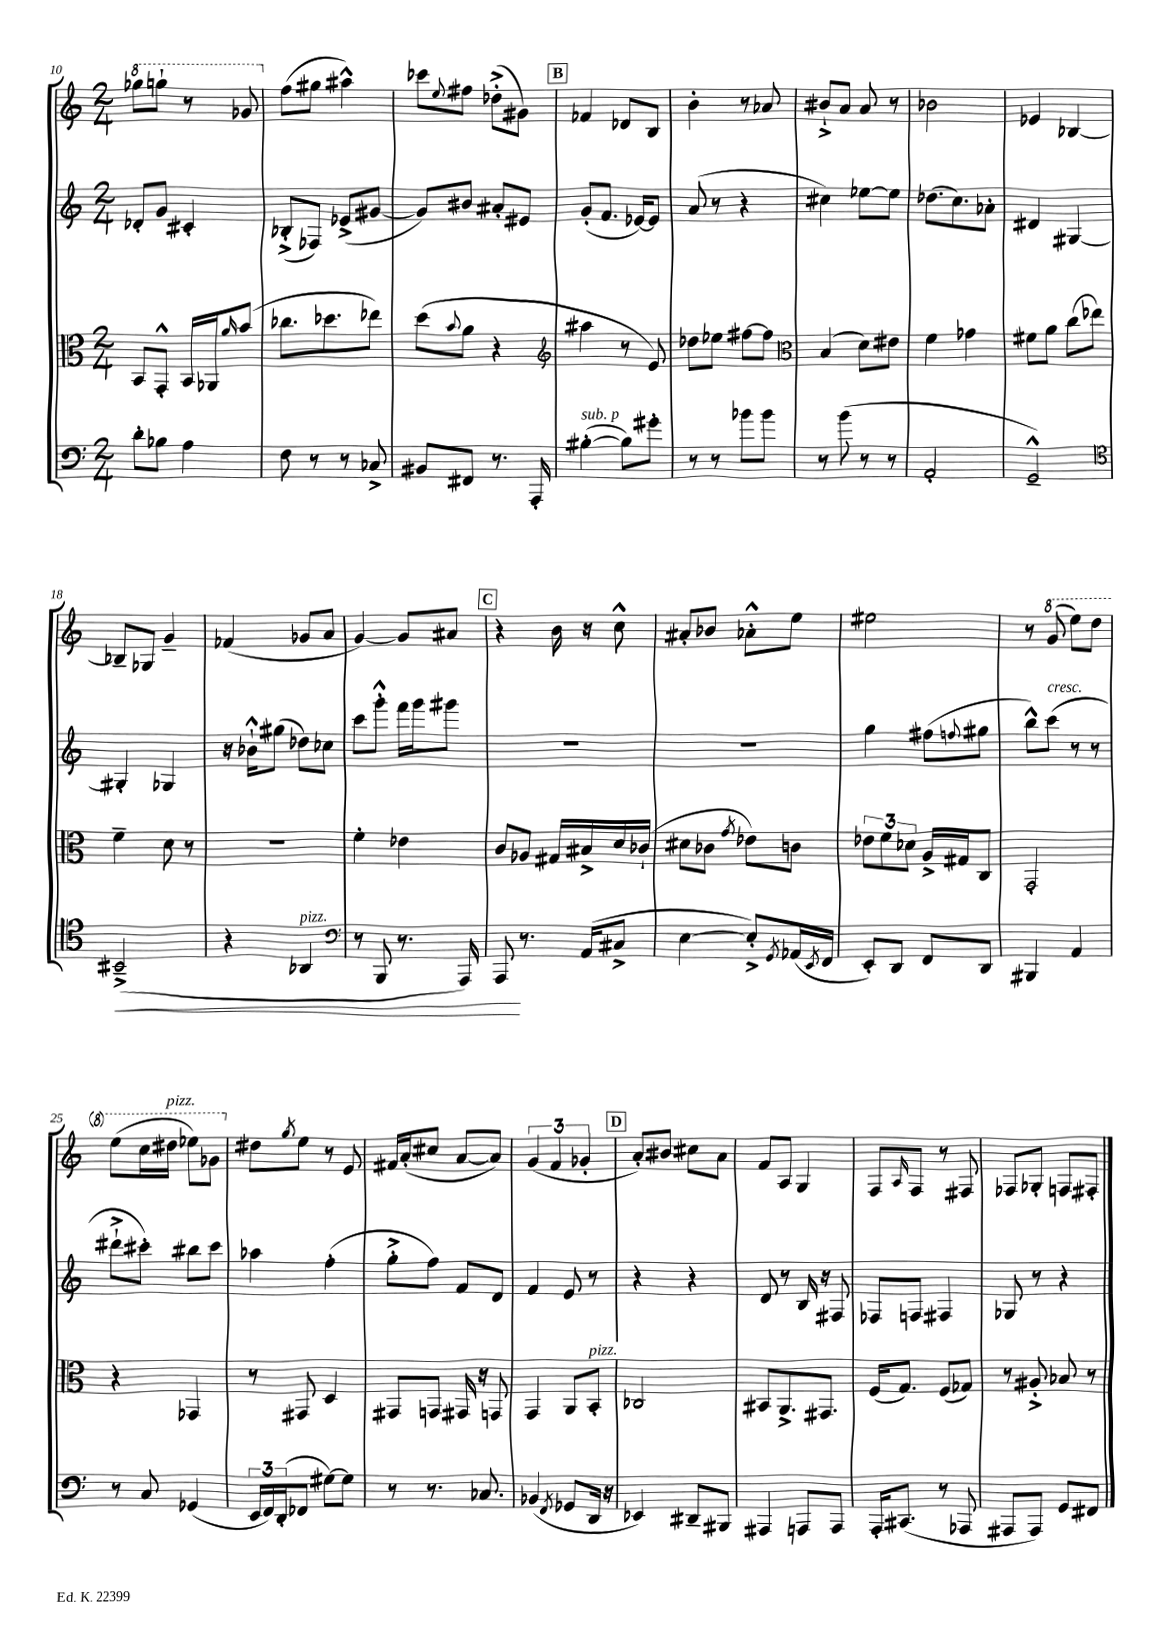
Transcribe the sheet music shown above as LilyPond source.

<<
\new StaffGroup <<
\new Staff = "s0" {
    \clef treble \key c \major \numericTimeSignature \time 2/4
    \ottava #1 ges'''8 g'''8-! r8 ges''8 \ottava #0 |
    f''8( gis''8 ais''4-^) |
    ces'''8 \appoggiatura { e''8 } fis''8 des''8-.->( gis'8) |
    \mark \markup { \box "B" } fes'4 des'8 b8 |
    b'4-. r8 aes'8 |
    bis'8-!-> a'8 a'8 r8 |
    bes'2 |
    ees'4 bes4~ |
    bes8-- ges8 g'4-- |
    fes'4( ges'8 a'8 |
    g'4~) g'8 ais'8 |
    \mark \markup { \box "C" } r4 b'16 r16 c''8-^ |
    ais'8-. bes'8 aes'8-.-^ e''8 |
    eis''2 |
    r8 \ottava #1 g''8( e'''8) d'''8 |
    e'''8( c'''16 dis'''16^\markup { \italic "pizz." } ees'''8) ges''8 \ottava #0 |
    dis''8 \acciaccatura { g''8 } e''8 r8 e'8 |
    fis'16 a'16-.( cis''8 a'8~ a'8) |
    \tuplet 3/2 { g'4( f'4 ges'4-. } |
    \mark \markup { \box "D" } a'8-.) bis'8 cis''8 a'8 |
    f'8 a8 g4 |
    f8 \grace { a16 } f8 r8 fis8 |
    fes8 ges8-. f8 fis8-. \bar "|." |
}
\new Staff = "s1" {
    \clef treble \key c \major \numericTimeSignature \time 2/4
    des'8-. g'8 cis'4-. |
    bes8-.->( fes8) ees'8->( gis'8~ |
    gis'8) bis'8 ais'8-. eis'8 |
    \mark \markup { \box "B" } g'8-.( f'8. ees'16~) ees'8 |
    a'8( r8 r4 |
    cis''4) ees''8~ ees''8 |
    des''8.( c''8.) aes'8-. |
    dis'4 gis4~ |
    gis4-. ges4 |
    r16 bes'16-!-^ gis''8( des''8) ces''8 |
    c'''8 g'''8-.-^ f'''16 g'''16 gis'''8 |
    \mark \markup { \box "C" } R2 |
    R2 |
    g''4 fis''8( \appoggiatura { f''8 } gis''8 |
    b''8-^) c'''8^\markup { \italic "cresc." }( r8 r8 |
    dis'''8-!-> cis'''8-.) bis''8 cis'''8 |
    aes''4 f''4-.( |
    g''8-.-> f''8) f'8 d'8 |
    f'4 e'8 r8 |
    \mark \markup { \box "D" } r4 r4 |
    d'8 r8 b16 r16 fis8 |
    fes8 f8 fis4 |
    ges8 r8 r4 \bar "|." |
}
\new Staff = "s2" {
    \clef alto \key c \major \numericTimeSignature \time 2/4
    b,8 g,8-.-^ b,16 aes,16 \grace { a'16 } b'8( |
    ces''8. des''8. ees''8) |
    d''8( \appoggiatura { b'8 } a'8 r4 |
    \mark \markup { \box "B" } \clef treble ais''4 r8 e'8) |
    des''8 ees''8 fis''8~ fis''8 |
    \clef alto b4( d'8) eis'8 |
    f'4 ges'4 |
    fis'8 a'8 c''8( ees''8) |
    f'4-- d'8 r8 |
    R2 |
    f'4-. ees'4 |
    \mark \markup { \box "C" } c'8 aes8 gis16 bis16-> d'16 ces'16-!( |
    dis'8 ces'8 \acciaccatura { g'8 } ees'8) c'8 |
    \tuplet 3/2 { ees'8 f'8 des'8 } a16-> gis16 c8 |
    g,2-. |
    r4 ges,4 |
    r8 gis,8 d4 |
    gis,8 g,8 gis,16 r16 g,8 |
    g,4 a,8 b,8-.^\markup { \italic "pizz." } |
    \mark \markup { \box "D" } ces2 |
    bis,8 a,8.-> gis,8. |
    f16( g8.) f8( ges8) |
    r8 ais8-.-> bes8 r8 \bar "|." |
}
\new Staff = "s3" {
    \clef bass \key c \major \numericTimeSignature \time 2/4
    d'8-. bes8 a4 |
    f8 r8 r8 ces8-> |
    bis,8 fis,8 r8. a,,16-. |
    \mark \markup { \box "B" } bis4~-.^\markup { \italic "sub. p" }( bis8) gis'8-. |
    r8 r8 bes'8 bes'8 |
    r8 b'8( r8 r8 |
    a,2-. |
    g,2---^) |
    \clef tenor bis,2--->\<( |
    r4 aes,4^\markup { \italic "pizz." } |
    \clef bass r8 b,,8 r8. a,,16) |
    \mark \markup { \box "C" } a,,8\! r8. a,16( cis8-> |
    e4~ e8-.->) \acciaccatura { g,8 } aes,16( \acciaccatura { e,8 } f,16 |
    e,8-.) d,8 f,8 d,8 |
    bis,,4 a,4 |
    r8 c8 ges,4( |
    \tuplet 3/2 { e,16 f,16) d,16-.( } fes,8 gis8~) gis8 |
    r8 r8. ces8. |
    bes,4( \acciaccatura { f,8 } ges,8 d,16 r16 |
    \mark \markup { \box "D" } ees,4) dis,8-- bis,,8 |
    ais,,4 a,,8 a,,8 |
    a,,16-. cis,8.( r8 aes,,8 |
    ais,,8 ais,,8) g,8 fis,8 \bar "|." |
}
>>
>>
\layout { \context { \Score currentBarNumber = #10 } }
